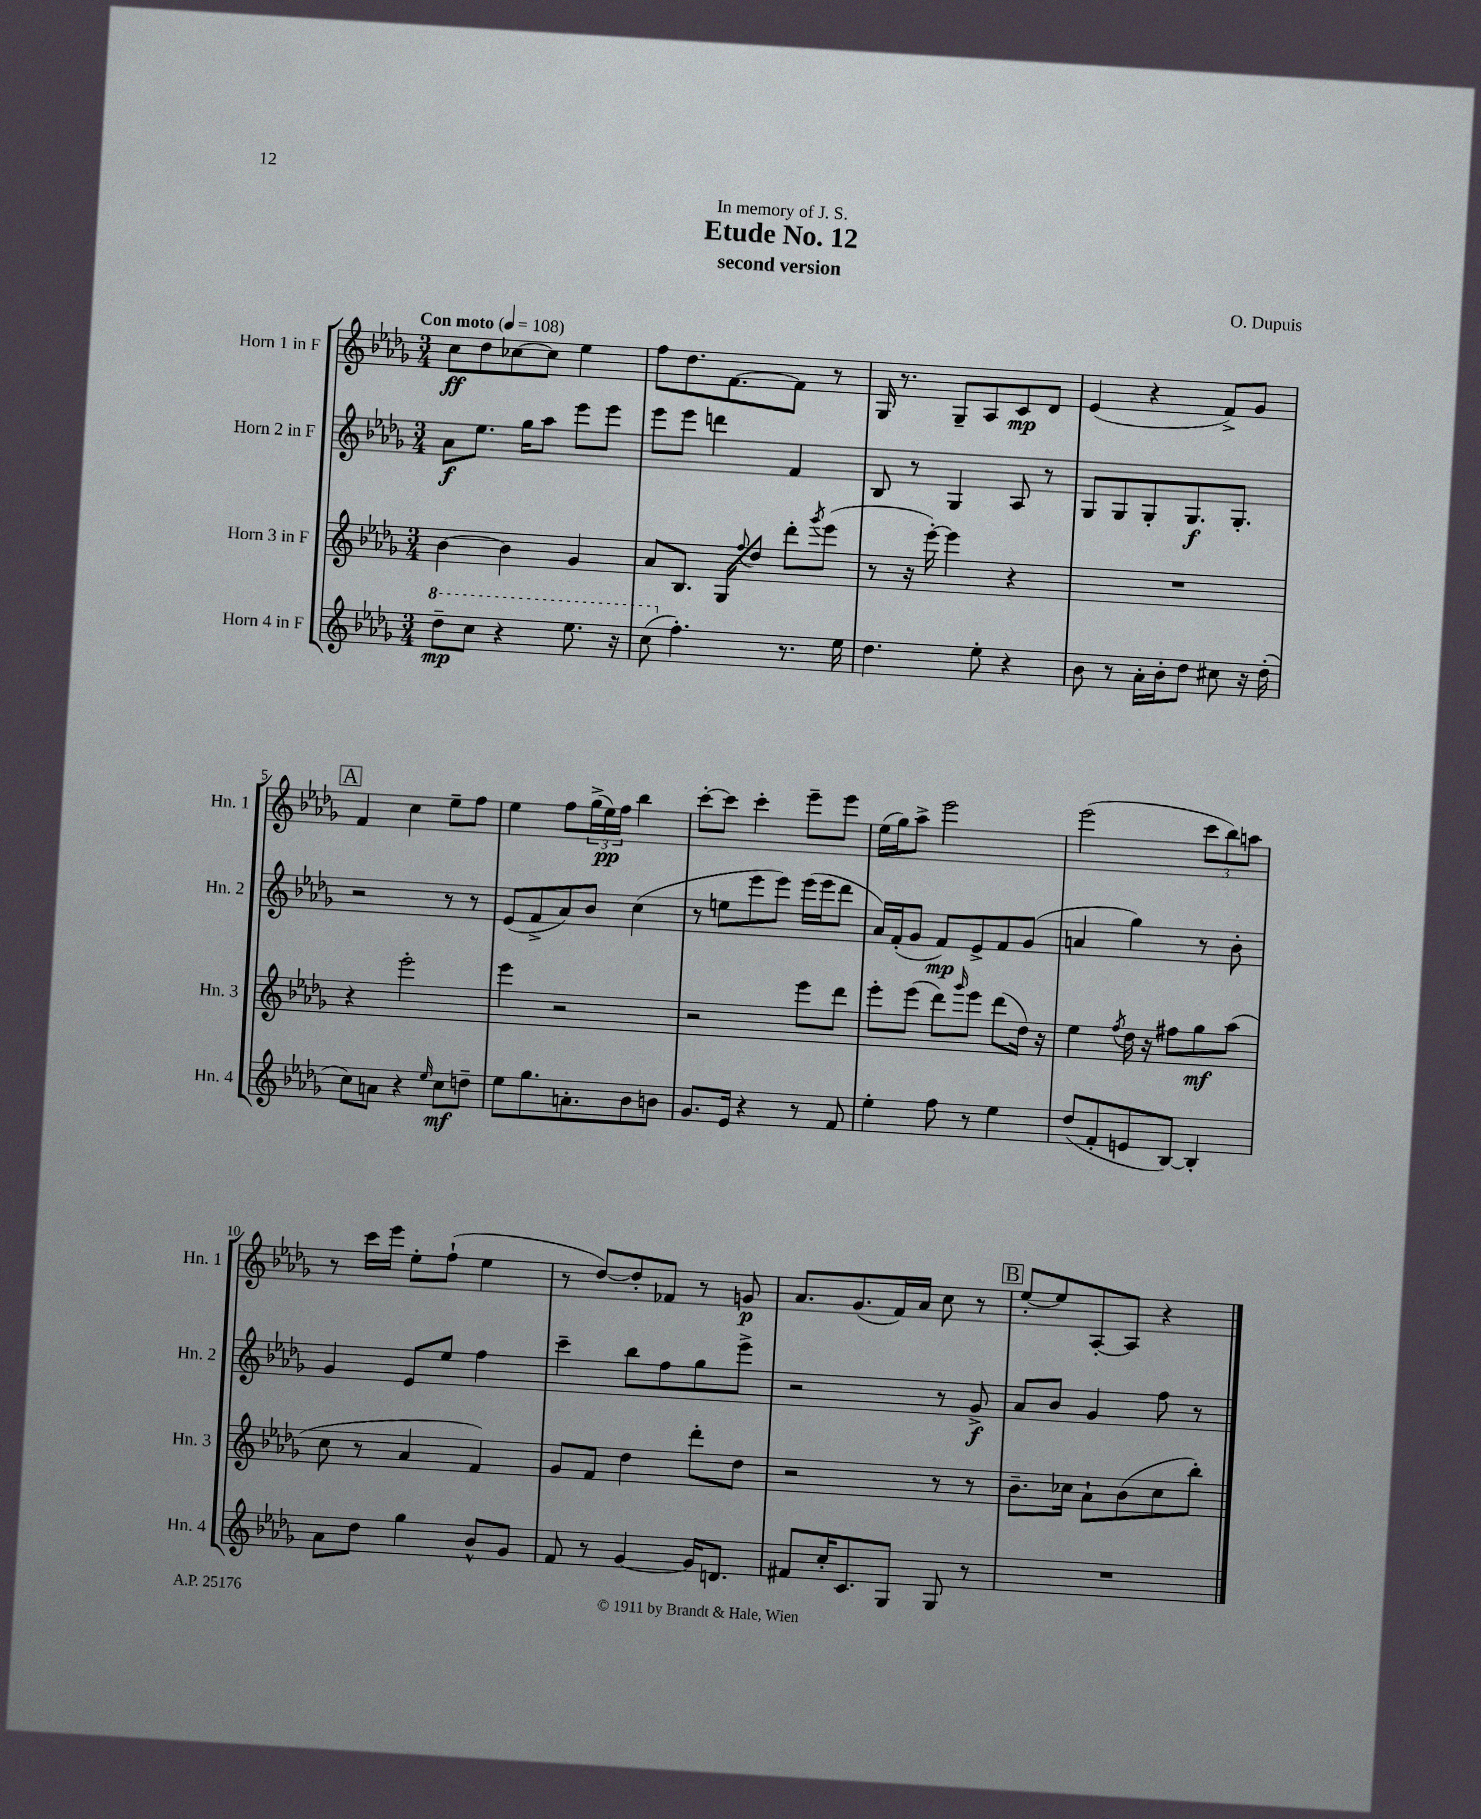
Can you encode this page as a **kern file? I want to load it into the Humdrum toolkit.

**kern	**kern	**kern	**kern
*staff4	*staff3	*staff2	*staff1
*clefG2	*clefG2	*clefG2	*clefG2
*k[b-e-a-d-g-]	*k[b-e-a-d-g-]	*k[b-e-a-d-g-]	*k[b-e-a-d-g-]
*M3/4	*M3/4	*M3/4	*M3/4
*MM108	*MM108	*MM108	*MM108
8ddd-~\L	[4b-\	8a-\L	8cc\L
8ccc\J	.	8.ee-\J	8dd-\
4r	4b-\]	.	[8cc-\
.	.	16gg-\LK	.
.	.	8aa-\J	8cc-\]J
8.eee-\	4g-/	8eee-\L	4ee-\
.	.	8eee-\J	.
16r	.	.	.
=	=	=	=
(8ccc\	8a-/L	8eee-\L	8ff\L
4.ff'\)	8.B-/J	8eee-\J	8.dd-\
.	.	4ddd\	.
.	16G-/LK	.	[8.f\
.	8qqff/	.	.
.	8dd-/J	.	.
8.r	8ddd-'\L	4f/	8f\]J
.	8qggg-/	.	.
.	(8eee-\J	.	8r
16ee-\	.	.	.
=	=	=	=
4.dd-\	8r	8B-/	16G-/
.	.	.	8.r
.	16r	8r	.
.	[16eee-'\)	.	.
.	4eee-\]	4G-/	8G-~/L
8ee-'\	.	.	8A-/
4r	4r	8A-/	8c/
.	.	8r	8d-/J
=	=	=	=
8b-\	2.r	8G-/L	(4e-/
8r	.	8G-/	.
16a-'\LL	.	8G-'/	4r
16b-'\J	.	.	.
8dd-\J	.	8.G-/	.
8cc#\	.	.	8f^/L)
.	.	8.G-'/J	.
16r	.	.	8g-/J
(16dd-'\	.	.	.
=	=	=	=
8cc\L)	4r	2r	4f/
8a\J	.	.	.
4r	2eee-'\	.	4cc\
16qqee-/	.	.	.
8cc\L	.	8r	8ee-~\L
8dd~\J	.	8r	8ff\J
=	=	=	=
8ee-\L	4eee-\	(8e-/L	4ee-\
8.gg-\	.	8f^/	.
.	2r	8a-/)	8ff\L
8.a'\	.	.	.
.	.	8b-/J	(24gg-^\L
.	.	.	24ee-\)
.	.	.	24ff\JJ
8b-\	.	(4cc\	4bb-\
8b\J	.	.	.
=	=	=	=
8.g-/L	2r	8r	[8ccc'\L
.	.	8ee\L	8ccc\]J
16e-/Jk	.	.	.
4r	.	8eee-\	4ccc'\
.	.	8eee-\J)	.
8r	8eee-\L	(16eee-\LL	8eee-~\L
.	.	16eee-\J	.
8f/	8ddd-\J	8ddd-\J	8eee-\J
=	=	=	=
4ee-'\	8eee-'\L	16a-/LL)	(16ee-\LL
.	.	(16f'/J	16gg-\J)
.	(8eee-\J	8g-/J	8aa-^\J
8ff\	8ddd-\L)	8f/L)	2eee-\
.	16qqggg-/	.	.
8r	8eee-\J	8e-^/	.
4ee-\	(8ddd-\L	8f/	.
.	16dd-\Jk)	(8g-/J	.
.	16r	.	.
=	=	=	=
(8dd-/L	4ee-\	4a/	(2eee-\
8f'/	.	.	.
.	8qff/	.	.
8e/	16dd-\	4gg-\)	.
.	16r	.	.
[8B-/J)	8ff#\L	.	.
4B-'/]	8gg-\	8r	12ccc\L
.	.	.	12bb-\)
.	(8aa-\J	8b-'\	.
.	.	.	12aa\J
=	=	=	=
8a-\L	8cc\	4g-/	8r
8dd-\J	8r	.	16ccc\LL
.	.	.	16eee-\JJ
4gg-\	4a-/	8e-/L	8ee-'\L
.	.	8ee-/J	(8ff`\J
8b-^^/L	4f/)	4ff\	4ee-\
8g-/J	.	.	.
=	=	=	=
8f/	8g-/L	4ccc~\	8r
8r	8f/J	.	[8dd-/L)
[4g-/	4dd-\	8bb-\L	8dd-'/]
.	.	8ff\	8f-/J
16g-/]LK	8ddd-'\L	8gg-\	8r
8.d/J	.	.	.
.	8dd-\J	8eee-^\J	8g/
=	=	=	=
8f#/L	2r	2r	8.a-/L
16cc'/K	.	.	.
8.c/	.	.	(8.g-/
8G-/J	.	.	16f/L)
.	.	.	16a-/JJ
8G-/	8r	8r	8cc\
8r	8r	8g-^/	8r
=	=	=	=
2.r	8.b-~\L	8a-/L	[8ee-'/L
.	.	8b-/J	8ee-/]
.	16cc-\Jk	.	.
.	8a-`\L	4g-/	[8A-'/
.	(8b-\	.	8A-/]J
.	8cc-\	8ff\	4r
.	8bb-'\J)	8r	.
==	==	==	==
*-	*-	*-	*-
